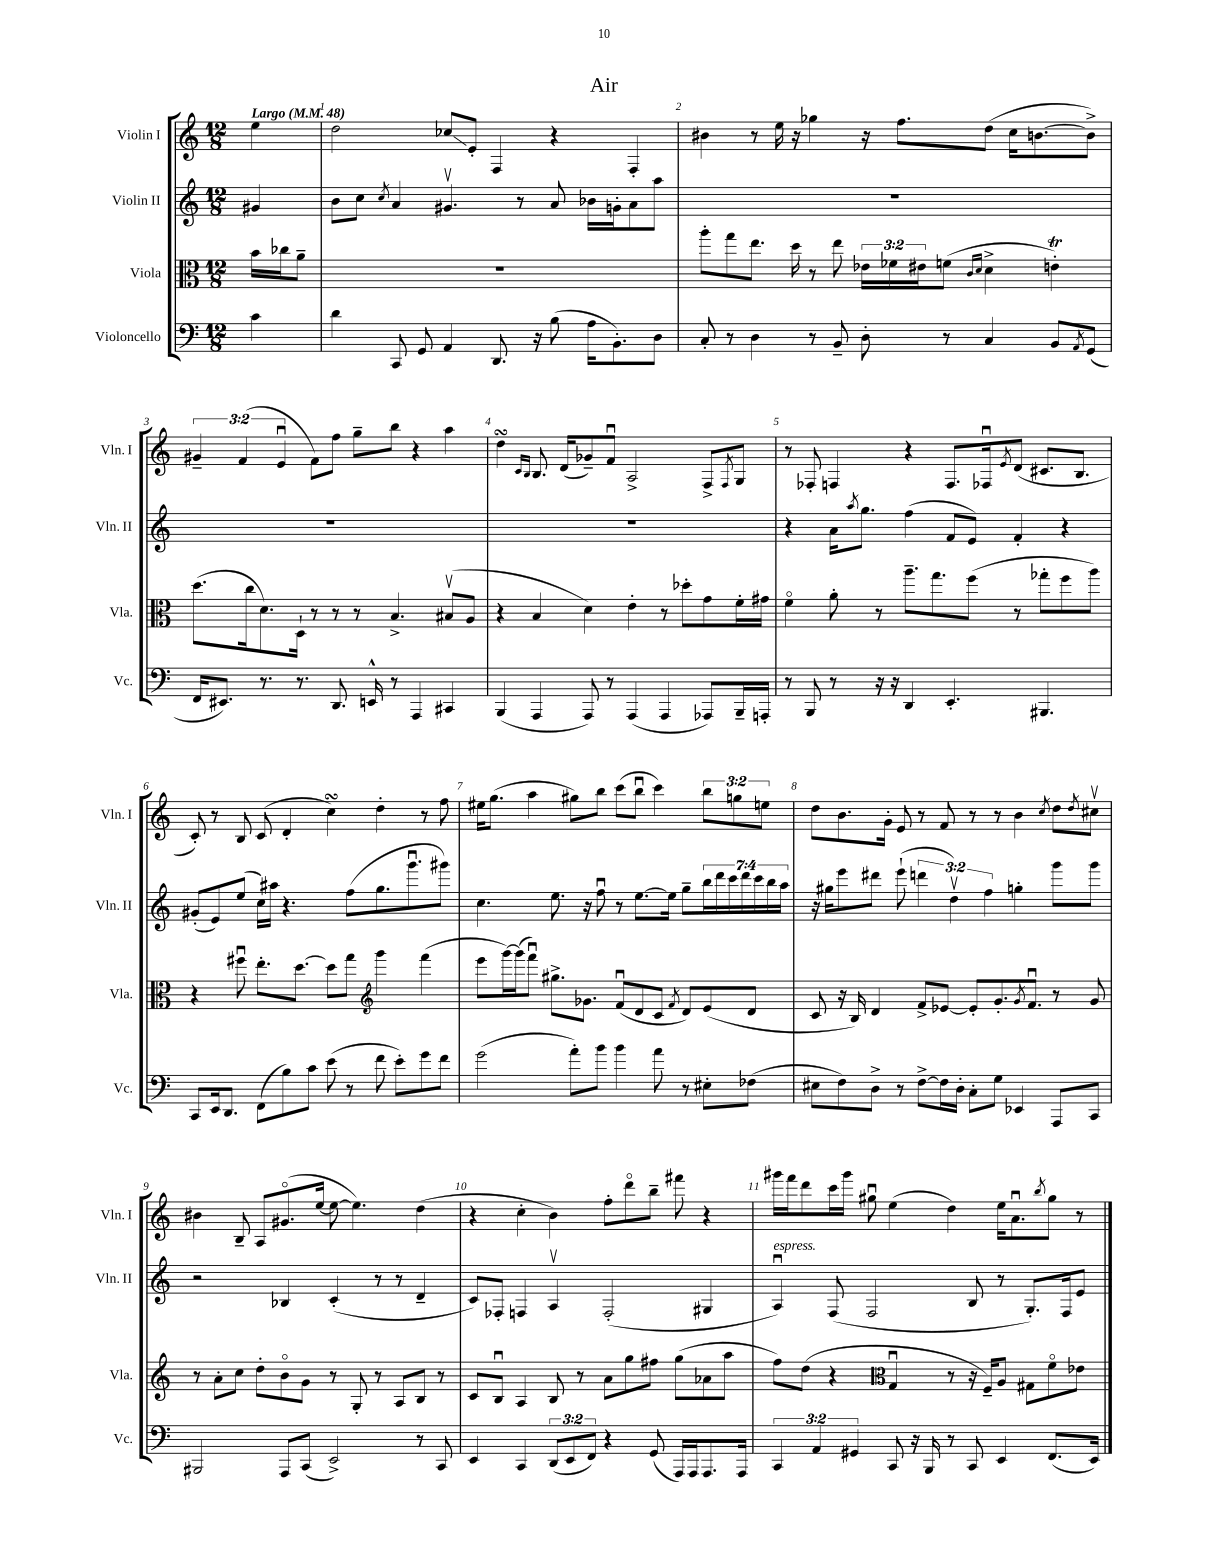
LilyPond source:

\header { title = "Air" }
<<
\new StaffGroup <<
\new Staff = "s0" \with { instrumentName = "Violin I" shortInstrumentName = "Vln. I" } {
    \clef treble \key c \major \numericTimeSignature \time 12/8 \override Staff.TupletNumber.text = #tuplet-number::calc-fraction-text \partial 4 \tempo "Largo" 4 = 48
    e''4 |
    d''2 ces''8\glissando e'8-. f4 r4 f4-. |
    bis'4 r8 e''16 r16 ges''4 r16 f''8. d''8( c''16 b'8.~ b'8->) |
    \tuplet 3/2 { gis'4-- f'4( e'4\downbow } f'8) f''8 g''8-- b''8 r4 a''4 |
    d''4\turn \grace { c'16 b16 } b8. d'16( ges'8--) f'8\downbow a2-> f8-> \acciaccatura { f8 } g8 |
    r8 fes8-. f4 r4 f8. fes16\downbow \acciaccatura { e'8 } d'8( cis'8. b8. |
    c'8-.) r8 b8 c'8( d'4-. c''4\turn) d''4-. r8 f''8 |
    eis''16 g''8.( a''4 gis''8) b''8 c'''8( b''8\downbow c'''4) \tuplet 3/2 { b''8 g''8 e''8 } |
    d''8 b'8. g'16-. e'8 r8 f'8 r8 r8 b'4 \acciaccatura { c''8 } d''8 \acciaccatura { d''8 } cis''8\upbow |
    bis'4 b8-- a8 gis'8.\flageolet( e''16~ e''8~ e''4.) d''4( |
    r4 c''4-. b'4) f''8-. d'''8\flageolet b''8-- fis'''8 r4 |
    gis'''16 f'''16 d'''8 c'''16 gis'''16 gis''8\downbow e''4( d''4) e''16 a'8.\downbow \acciaccatura { b''8 } gis''8 r8 \bar "|." |
}
\new Staff = "s1" \with { instrumentName = "Violin II" shortInstrumentName = "Vln. II" } {
    \clef treble \key c \major \numericTimeSignature \time 12/8 \override Staff.TupletNumber.text = #tuplet-number::calc-fraction-text \partial 4
    gis'4 |
    b'8 c''8 \acciaccatura { c''8 } a'4 gis'4.\upbow r8 a'8 bes'16 g'16-. a'8 a''8 |
    R1. |
    R1. |
    R1. |
    r4 a'16 \acciaccatura { a''8 } g''8. f''4( f'8 e'8) f'4-. r4 |
    gis'8-.( e'8) e''8( c''16) ais''16 r4. f''8( g''8. g'''8.\downbow gis'''8) |
    c''4. e''8. r16 f''8\downbow r8 e''8.~ e''16 g''8-- \tuplet 7/4 { b''16 d'''16 c'''16 d'''16 c'''16 b''16 a''16 } |
    r16 gis''16 e'''8 dis'''8 e'''8-!( \tuplet 3/2 { d'''4 d''4\upbow) f''4 } g''4-. g'''8 g'''8 |
    r2 bes4 c'4-.( r8 r8 d'4-- |
    c'8) fes8-. f4 a4\upbow f2-.( gis4 |
    a4\downbow^\markup { \italic "espress." }) f8( f2 b8 r8 g8.-.) f16 e'8 \bar "|." |
}
\new Staff = "s2" \with { instrumentName = "Viola" shortInstrumentName = "Vla." } {
    \clef alto \key c \major \numericTimeSignature \time 12/8 \override Staff.TupletNumber.text = #tuplet-number::calc-fraction-text \partial 4
    b'16 ces''16 a'8-- |
    R1. |
    a''8-. g''8 e''8. d''16 r8 e''8 \tuplet 3/2 { ees'16 fes'16 eis'16 } f'8( \grace { c'16 d'16 } d'4-> e'4-.\trill) |
    d''8.( c''16 d'8.) d16-! r8 r8 r8 b4.-> bis8\upbow( a8 |
    r4 b4 d'4) e'4-. r8 des''8-. g'8 f'16-. gis'16 |
    f'4\flageolet a'8-. r8 a''8.-- g''8. f''8( r8 ges''8-. f''8 a''8) |
    r4 fis''8\downbow e''8.-. d''8.~ d''8 g''8 \clef treble g'''4 f'''4( |
    e'''8 g'''16~) g'''16( f'''8\downbow) gis''8.-> ges'8. f'8\downbow( d'8 c'8 \acciaccatura { f'8 } d'8) e'8( d'8 |
    c'8 r16 b16) d'4 f'8-> ees'8~ ees'8-. g'8.-. \acciaccatura { g'8 } f'8.\downbow r8 g'8 |
    r8 a'8-. c''8 d''8-. b'8\flageolet g'8 r8 g8-. r8 a8 b8 r8 |
    c'8 b8\downbow a4 b8 r8 a'8 g''8 fis''8 g''8( aes'8 a''8 |
    f''8) d''8( r4 \clef alto g4\downbow r8 r16 f16--) a8 gis8 f'8\flageolet ees'8 \bar "|." |
}
\new Staff = "s3" \with { instrumentName = "Violoncello" shortInstrumentName = "Vc." } {
    \clef bass \key c \major \numericTimeSignature \time 12/8 \override Staff.TupletNumber.text = #tuplet-number::calc-fraction-text \partial 4
    c'4 |
    d'4 c,8 g,8 a,4 d,8. r16 b8( a16 b,8.-.) d8 |
    c8-. r8 d4 r8 b,8-- d8-. r8 c4 b,8 \acciaccatura { a,8 } g,8( |
    f,16 eis,8.) r8. r8. d,8. e,16-^ r8 a,,4 cis,4 |
    b,,4( a,,4 a,,8) r8 a,,4( a,,4 aes,,8) b,,16-- a,,16-. |
    r8 b,,8 r8 r16 r16 d,4 e,4.-. bis,,4. |
    c,8 e,16 d,8. f,8( b8) c'8 e'8( r8 f'8 e'8-.) g'8 f'8 |
    g'2( a'8-.) b'8 b'4 a'8 r8 eis8-. fes8( |
    eis8 f8) d8-> r8 f8~-> f16 d16-. c8-. g8 ees,4 a,,8 c,8 |
    bis,,2 a,,8 c,8( e,2->) r8 c,8 |
    e,4 c,4 \tuplet 3/2 { d,8( e,8 f,8) } r4 g,8( a,,16) a,,16 a,,8. a,,16 |
    \tuplet 3/2 { c,4 a,4 gis,4 } c,8 r16 b,,16 r8 c,8 e,4 f,8.( e,16) \bar "|." |
}
>>
>>
\layout { \context { \Score \override BarNumber.break-visibility = ##(#f #t #t) barNumberVisibility = #all-bar-numbers-visible } }
